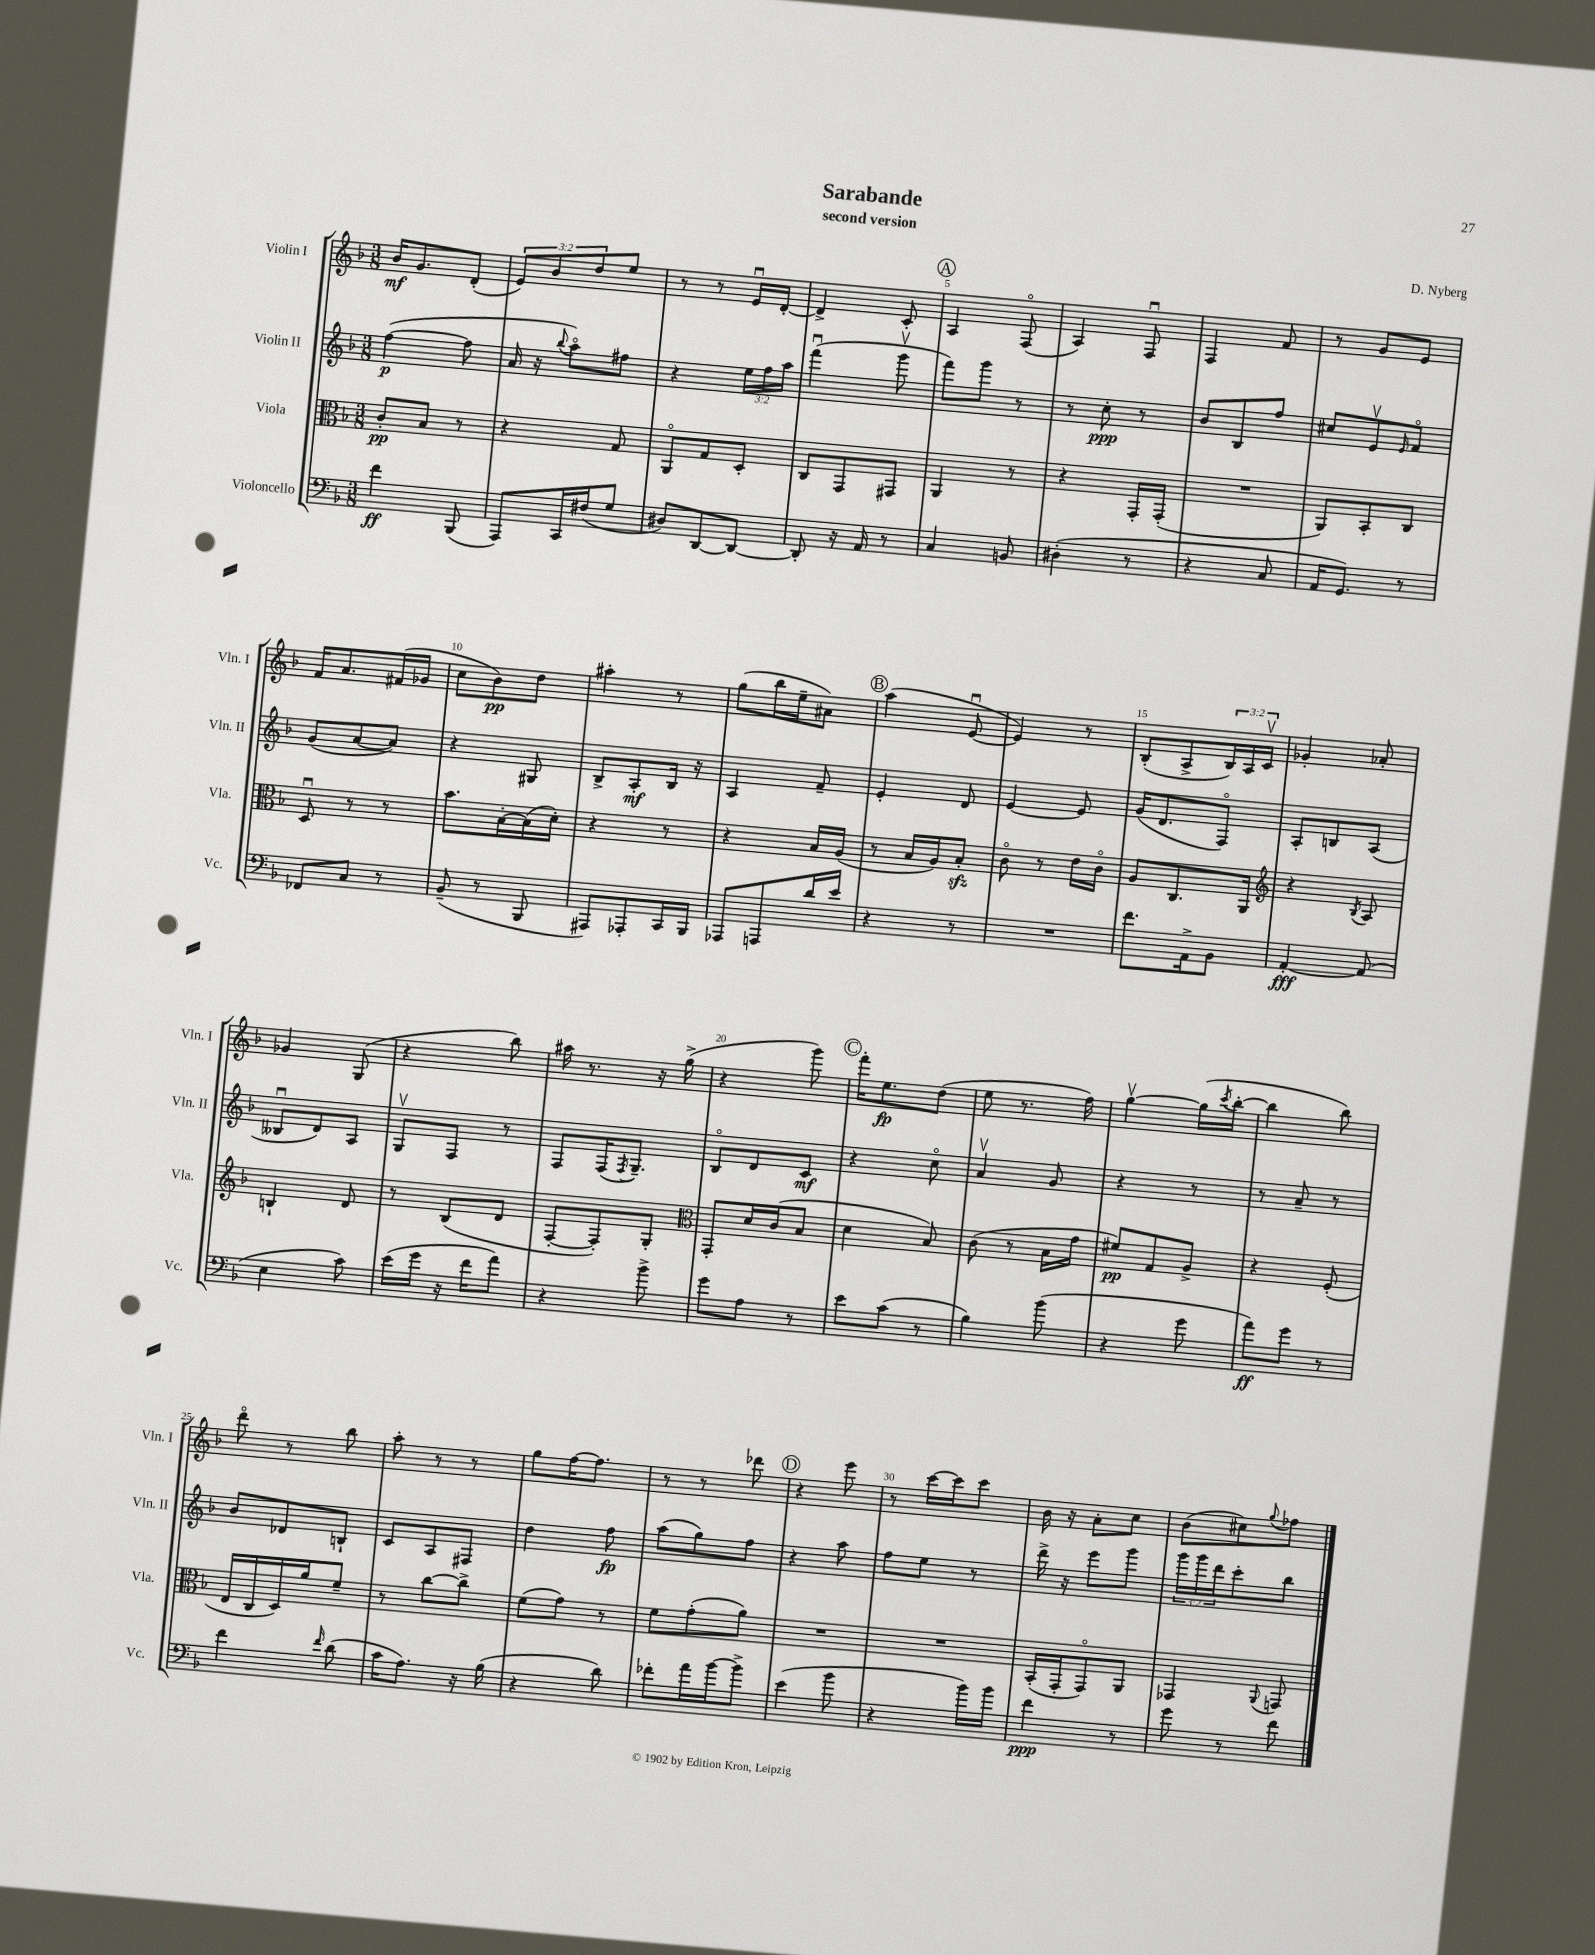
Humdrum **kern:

**kern	**kern	**kern	**kern
*staff4	*staff3	*staff2	*staff1
*clefF4	*clefC3	*clefG2	*clefG2
*k[b-]	*k[b-]	*k[b-]	*k[b-]
*M3/8	*M3/8	*M3/8	*M3/8
4f	8c'	([4ff	16b-
.	.	.	8.g
.	8B-	.	.
(8BBB-	8r	8ff]	(8d'
=	=	=	=
8AAA)	4r	16a	12e)
.	.	16r	.
.	.	.	12b-
.	.	8qqbb-	.
16CC	.	8aao)	.
.	.	.	12dd
(16F#	.	.	.
8G	8G	8ff#	8ee
=	=	=	=
8D#)	8AAo	4r	8r
[8DD	8G	.	8r
8DD_	8D'	24ee	16eu
.	.	24ff	.
.	.	.	[16d'
.	.	24aa	.
=	=	=	=
8DD']	8C	(4fffu	4d^]
16r	8GG	.	.
16AA	.	.	.
8r	8GG#	8gggv	8c'
=	=	=	=
4C	4AA	8fff)	4A
.	.	8ggg	.
8BB	8r	8r	(8Fo
=	=	=	=
(4D#'	4r	8r	4A)
.	.	8cc'	.
8r	16GG'	8r	8Fu
.	(16GG'	.	.
=	=	=	=
4r	4.r	8b-	4F
.	.	8B-	.
8C	.	8ff	8f
=	=	=	=
16AA	8AA)	8cc#	8r
8.GG)	.	.	.
.	8BB-'	8ev	8g
.	.	16qqe	.
8r	8C	8fo	8e
=	=	=	=
8FF-	8Du	(8g	16f
.	.	.	8.a
8C	8r	[8a	.
8r	8r	8a])	(16f#
.	.	.	16g-
=	=	=	=
(8BB-~	8.b-	4r	8cc
8r	.	.	8b-)
.	[16B-'	.	.
8BBB-	(16B-]	8G#	8dd
.	16d')	.	.
=	=	=	=
8AAA#)	4r	8B-^	4aa#'
8AAA-'	.	8A'	.
16CC	8r	16B-	8r
16BBB-	.	16r	.
=	=	=	=
8AAA-	4r	4A	(8gg
8AAA	.	.	16bb-
.	.	.	16ee~
16d	16B-	8f~	8a#)
16e	(16A	.	.
=	=	=	=
4r	8r	4e'	(4aa
.	16B-	.	.
.	16A)	.	.
8r	8B-'	8d	[8eu
=	=	=	=
4.r	8co	[4e	4e])
.	8r	.	.
.	16e	8e]	8r
.	16co	.	.
=	=	=	=
8.f	8A	(16g	(8B-'
.	.	8.d	.
.	8.C	.	8A^
16AA^	.	.	.
8BB-	.	8Fo)	24B-)
.	.	.	24A
.	16AA	.	.
.	.	.	24cv
=	=	=	=
*	*clefG2	*	*
[4AA'	4r	8A'	4g-'
.	.	8B	.
.	8qB-	.	.
(8AA]	8A	(8A	8a-'
=	=	=	=
4E	4B`	8B--u	4g-
.	.	8d)	.
8c)	8d	8A	(8G
=	=	=	=
(16e	8r	8Gv	4r
16g	.	.	.
16r	(8B-	8F	.
16f	.	.	.
8a)	8d	8r	8bb-)
=	=	=	=
4r	[8F'	8F	16aa#
.	.	.	8.r
.	8F'])	(16F	.
.	.	8qF	.
.	.	8.G~)	.
8b-^	8G'	.	16r
.	.	.	(16gg^
=	=	=	=
*	*clefC3	*	*
8g	8GG'	8B-o	4r
8A	16d	8d	.
.	(16c	.	.
8r	8B-	8c	8ggg)
=	=	=	=
8e	4d	4r	16fff'
.	.	.	8.ee
(8c	.	.	.
8r	8B-)	8cco	(8dd
=	=	=	=
4B-)	(8c	4av	8ee
.	8r	.	8.r
(8b-	16B-	8g	.
.	16g	.	16ff)
=	=	=	=
4r	8f#)	4r	[4ggv
.	8G	.	.
8g	8A^	8r	(16gg]
.	.	.	8qccc
.	.	.	[16bb-'
=	=	=	=
8a)	4r	8r	4bb-]
8g	.	8a~	.
8r	(8F'	8r	8bb-)
=	=	=	=
4f	16E	8b-	8dddo
.	16C	.	.
.	16D)	8d-	8r
.	16a	.	.
16qqf	.	.	.
(8d	8f~	8B`	8bb-
=	=	=	=
16c	8r	8c	8aa'
8.A)	.	.	.
.	[8cc	8A	8r
16r	8cc^]	8F#	8r
(16B-	.	.	.
=	=	=	=
4r	(8f	4dd	8gg
.	8g)	.	[16ff
.	.	.	8.ff]
8d)	8r	8ff	.
=	=	=	=
8f-'	8f	(8aa	8r
16a	(8g'	8gg)	8r
[16b-	.	.	.
8b-^]	8a)	8ff	8ddd-
=	=	=	=
(4e	4.r	4r	4r
8b-	.	8aa	8eee
=	=	=	=
4r	4.r	8ff	8r
.	.	8ee	[16ccc
.	.	.	16ccc]
16b-)	.	8r	8ccc
16b-	.	.	.
=	=	=	=
4f	(16BB-'	16ddd^	16b-
.	16GG'	16r	16r
.	8GGo)	8eee	8a'
8r	8AA	8ggg	8cc
=	=	=	=
8g	4GG-	24ggg	(8b-
.	.	24ggg	.
.	.	24ddd	.
8r	.	8ccc'	8cc#)
.	8qqAA	.	8qqgg
8f	8GG	8bb-	8ff-
==	==	==	==
*-	*-	*-	*-
